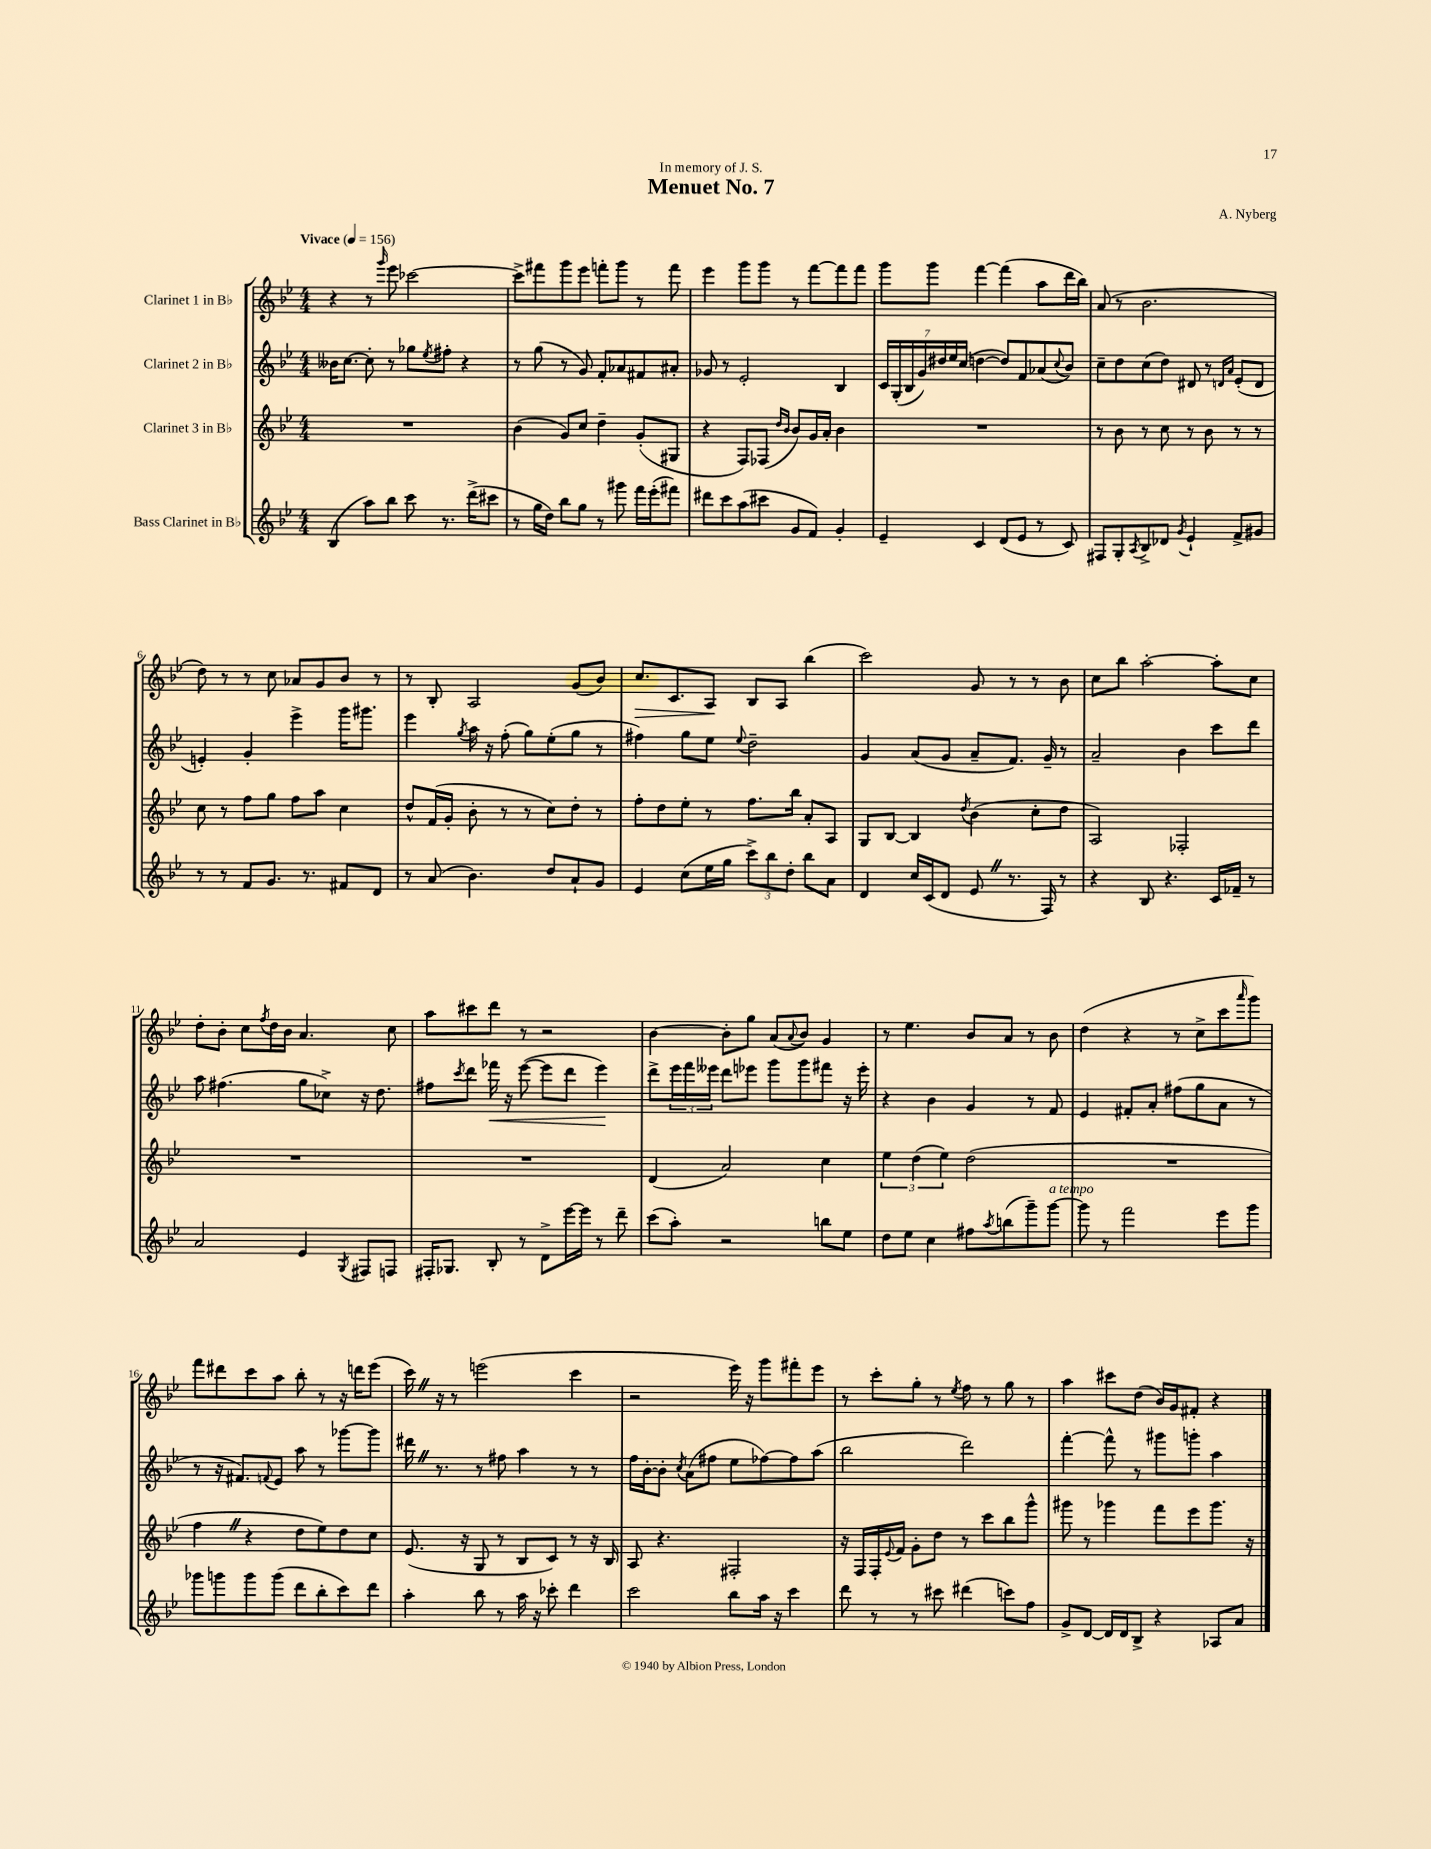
\header { title = "Menuet No. 7" composer = "A. Nyberg" dedication = "In memory of J. S." }
<<
\new StaffGroup <<
\new Staff = "s0" \with { instrumentName = "Clarinet 1 in Bb" } {
    \clef treble \key bes \major \numericTimeSignature \time 4/4 \tempo "Vivace" 4 = 156
    r4 r8 \grace { g'''16 } ees'''8 ces'''2~ |
    ces'''8-> fis'''8 g'''8 ees'''8 f'''8-. g'''8 r8 f'''8 |
    ees'''4 g'''8 g'''8 r8 f'''8~ f'''8 f'''8 |
    g'''8 g'''8 f'''4~ f'''4( a''8 d'''16 bes''16) |
    a'8( r8 bes'2. |
    d''8) r8 r8 c''8 aes'8 g'8 bes'8 r8 |
    r8 bes8-. a2 g'8( bes'8) |
    c''8.\> c'8. a8\! bes8 a8 bes''4( |
    c'''2) g'8 r8 r8 bes'8 |
    c''8 bes''8 a''2~-. a''8-. c''8 |
    d''8-. bes'8-. c''8 \acciaccatura { f''8 } d''16 bes'16 a'4. c''8 |
    a''8 cis'''8 d'''8 r8 r2 |
    bes'4~ bes'8-. g''8 a'8( \appoggiatura { a'8 } bes'8) g'4 |
    r8 ees''4. bes'8 a'8 r8 bes'8 |
    d''4( r4 r8 c''8-> c'''8 \grace { a'''16 } g'''8) |
    f'''8 dis'''8 c'''8 a''8 bes''8-. r8 r16 d'''16 ees'''8( |
    c'''16) \once \override BreathingSign.text = \markup { \musicglyph "scripts.caesura.straight" } \breathe r16 r8 e'''2( c'''4 |
    r2 ees'''16) r16 g'''8 fis'''8-. ees'''8 |
    r8 c'''8-. g''8-. r8 \acciaccatura { ees''8 } f''8 r8 g''8 r8 |
    a''4 cis'''8 d''8( bes'16) g'16 fis'8-. r4 \bar "|." |
}
\new Staff = "s1" \with { instrumentName = "Clarinet 2 in Bb" } {
    \clef treble \key bes \major \numericTimeSignature \time 4/4
    beses'16 c''8.~ c''8-. r8 ges''8 \acciaccatura { ees''8 } fis''8-. r4 |
    r8 g''8( r8 g'8) f'8-. aes'8 fis'8 ais'8-. |
    ges'8 r8 ees'2-. bes4 |
    \tuplet 7/4 { c'16 g16-.( bes16 g'16) dis''16 ees''16 c''16( } d''4~ d''8) f'8 aes'8( \appoggiatura { c''8 } bes'8) |
    c''8-- d''8 c''8( d''8) dis'8 r8 \grace { d'16 a'16 } ees'8-.( d'8 |
    e'4-.) g'4-. ees'''4-> g'''16 gis'''8. |
    ees'''4 \acciaccatura { g''8 } a''16 r16 f''8-.( g''8) ees''8-.( g''8 r8 |
    fis''4) g''8 ees''8 \appoggiatura { ees''8 } d''2-- |
    g'4 a'8( g'8 a'8-- f'8.) g'16-- r8 |
    a'2-- bes'4 c'''8 d'''8 |
    a''8 fis''4.( g''8 ces''8->) r16 d''8. |
    fis''8 \acciaccatura { c'''8 } d'''8 fes'''16\< r16 ees'''8~( ees'''8 d'''8 ees'''4\!) |
    d'''8-> \tuplet 3/2 { ees'''16 f'''16 eeses'''16 } d'''8 ees'''8 g'''8 g'''8 fis'''8 r16 ees'''16-. |
    r4 bes'4 g'4 r8 f'8 |
    ees'4 fis'8-. a'8-. fis''8( g''8 a'8 r8 |
    r8 r16 fis'8.) \appoggiatura { f'8 } ees'8 a''8 r8 ges'''8~ ges'''8 |
    dis'''16 \once \override BreathingSign.text = \markup { \musicglyph "scripts.caesura.straight" } \breathe r8. r8 fis''8 a''4 r8 r8 |
    f''16 bes'16~-. bes'8-. \acciaccatura { c''8 } a'8( fis''8 ees''8 fes''8~) fes''8 a''8( |
    bes''2 d'''2) |
    f'''4~-. f'''8-^ r8 gis'''8 g'''8-. a''4 \bar "|." |
}
\new Staff = "s2" \with { instrumentName = "Clarinet 3 in Bb" } {
    \clef treble \key bes \major \numericTimeSignature \time 4/4
    R1 |
    bes'4( g'8) c''8 d''4-- g'8-.( gis8 |
    r4 f8) fes8( \grace { d''16 bes'16 } bes'8) g'16 a'16-. bes'4 |
    R1 |
    r8 bes'8 r8 c''8 r8 bes'8 r8 r8 |
    c''8 r8 f''8 g''8 f''8 a''8 c''4 |
    d''8-^ f'16( g'16-. bes'8-. r8 r8 c''8) d''8-. r8 |
    f''8-. d''8 ees''8-. r8 f''8. bes''16 a'8-. a8 |
    g8 bes8~ bes4 \acciaccatura { d''8 } bes'4( c''8-. d''8 |
    a2) fes2-. |
    R1 |
    R1 |
    d'4( a'2) c''4 |
    \tuplet 3/2 { ees''4 d''4( ees''4) } d''2( |
    R1 |
    f''4 \once \override BreathingSign.text = \markup { \musicglyph "scripts.caesura.straight" } \breathe r4 d''8 ees''8) d''8 c''8 |
    ees'8.( r16 g8 r8 bes8 c'8) r8 r16 bes16 |
    a8 r4. fis2-. |
    r16 f16 f16-. \appoggiatura { ees'8 } f'16 g'8-. d''8 r8 c'''8 bes''8 g'''8-^ |
    gis'''8 r8 ges'''4 f'''8 ees'''8 ges'''8. r16 \bar "|." |
}
\new Staff = "s3" \with { instrumentName = "Bass Clarinet in Bb" } {
    \clef treble \key bes \major \numericTimeSignature \time 4/4
    bes4( a''8) bes''8 c'''8 r8. d'''16->( cis'''8 |
    r8 g''16 d''16) bes''8 g''8 r8 gis'''8 f'''16 ees'''16-.( fis'''8) |
    dis'''8 c'''8 a''8( cis'''8 g'8 f'8) g'4-. |
    ees'4-- c'4 d'8( ees'8 r8 c'8) |
    fis8 g8-. \acciaccatura { a8 } bes8-> des'8 \acciaccatura { g'8 } ees'4-! f'8-> gis'8 |
    r8 r8 f'8 g'8. r8. fis'8 d'8 |
    r8 a'8( bes'4.) d''8 a'8-! g'8 |
    ees'4 c''8( ees''16 g''16 \tuplet 3/2 { c'''8->) bes''8 d''8-. } bes''8 a'8 |
    d'4 c''16 c'16( d'8 ees'8 \once \override BreathingSign.text = \markup { \musicglyph "scripts.caesura.straight" } \breathe r8. f16) r8 |
    r4 bes8 r4. c'16 fes'16-- r8 |
    a'2 ees'4 \acciaccatura { g8 } fis8 f8 |
    fis16-. ges8. bes8-. r8 d'8-> ees'''16~ ees'''16 r8 d'''8-- |
    c'''8( a''8-.) r2 b''8 ees''8 |
    d''8 ees''8 c''4 fis''8 \acciaccatura { a''8 } b''8( g'''8--) g'''8~^\markup { \italic "a tempo" } |
    g'''8 r8 f'''2 ees'''8 g'''8 |
    ges'''8 g'''8 g'''8 g'''8( d'''8 bes''8-. c'''8) d'''8 |
    a''4-. bes''8 r8 a''16 r16 ces'''8-. d'''4 |
    c'''2 bes''8 a''16 r16 c'''4 |
    d'''8 r8 r8 cis'''8 dis'''4( c'''8) f''8 |
    g'8-> d'8~ d'16 d'16 bes8-> r4 aes8 a'8 \bar "|." |
}
>>
>>
